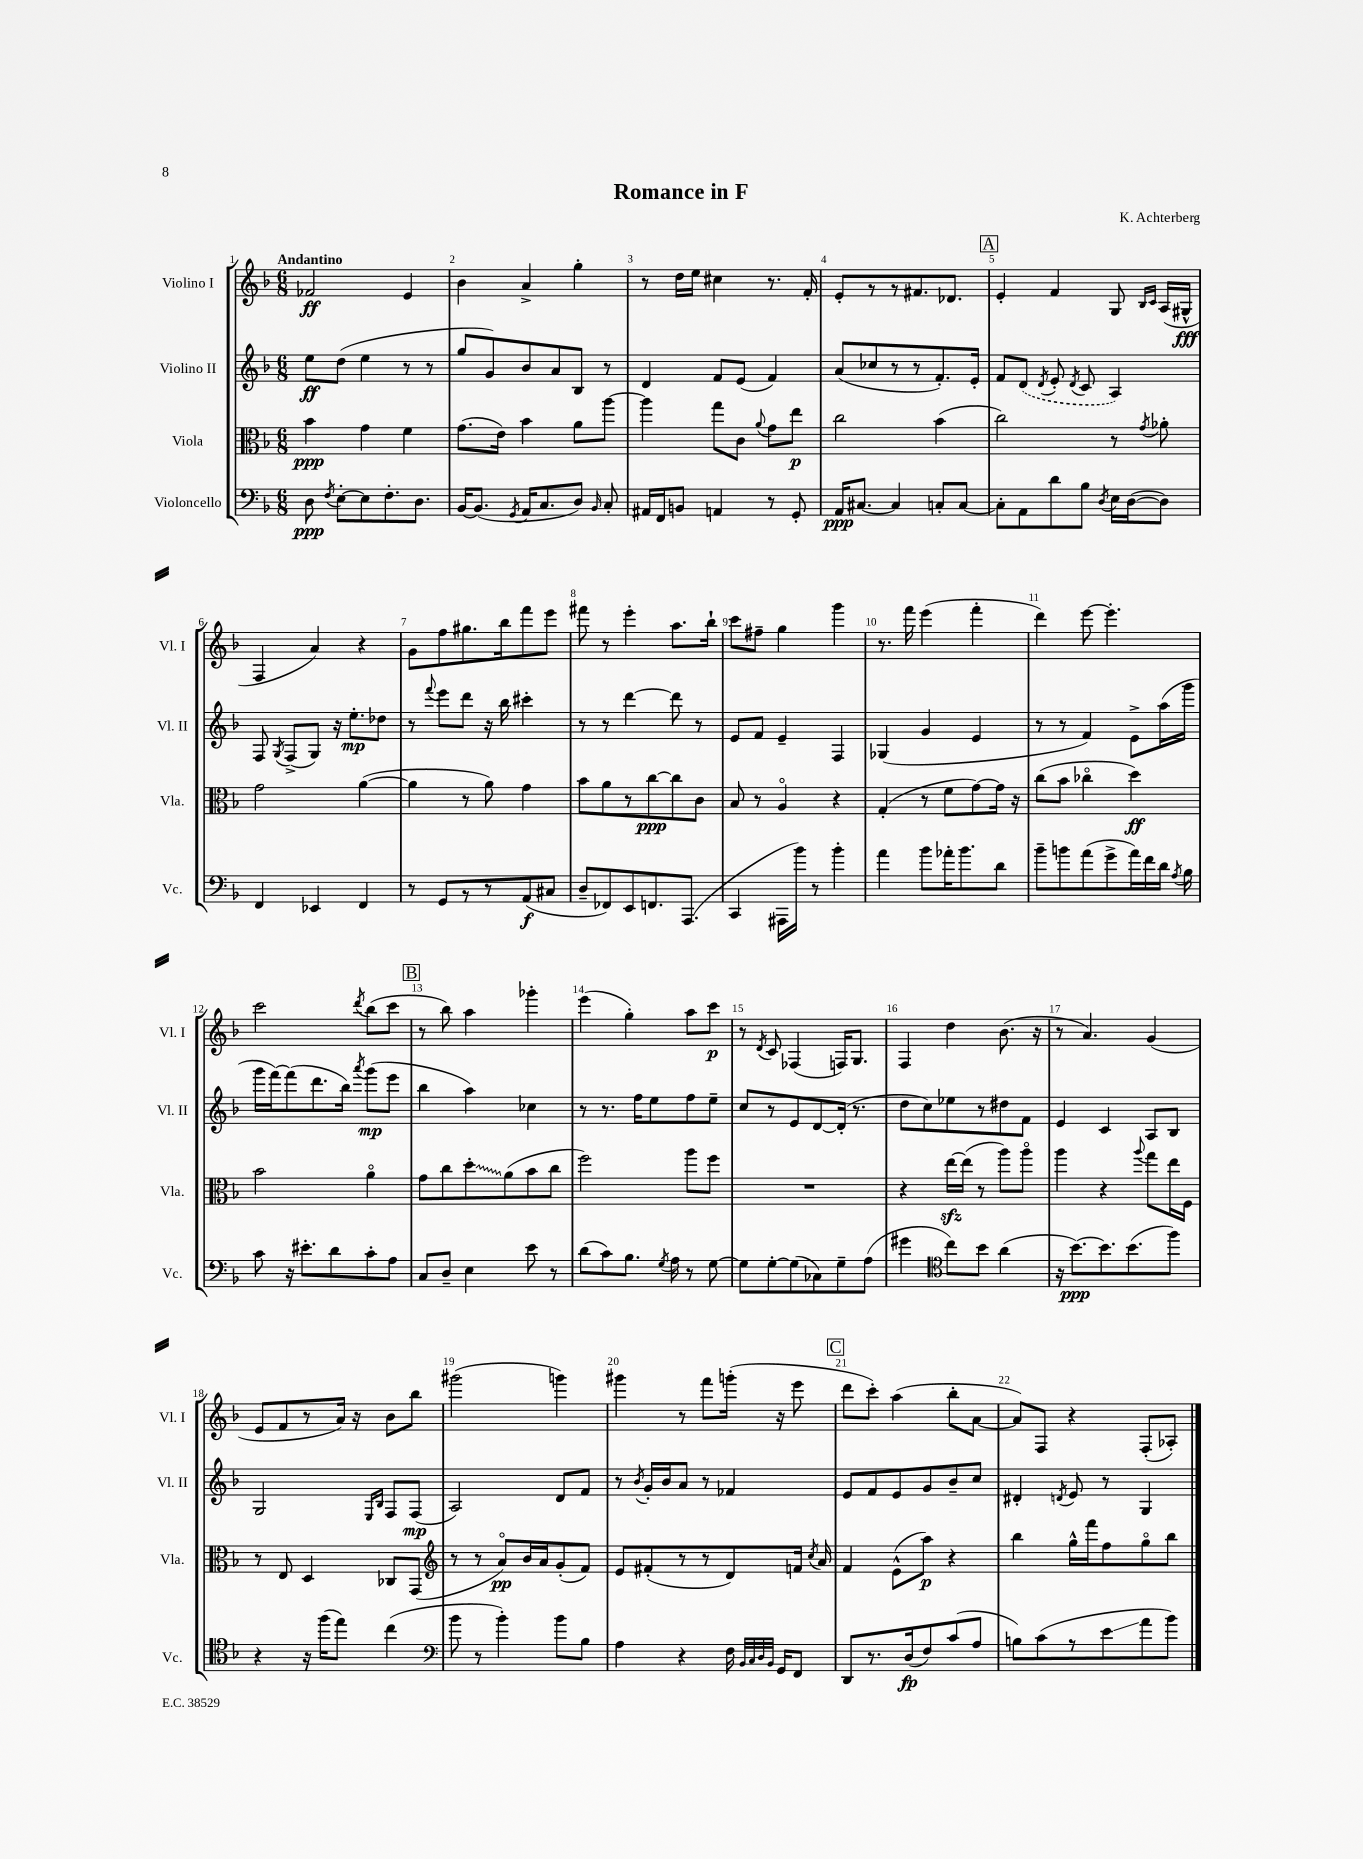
\header { title = "Romance in F" composer = "K. Achterberg" }
<<
\new StaffGroup <<
\new Staff = "s0" \with { instrumentName = "Violino I" shortInstrumentName = "Vl. I" } {
    \clef treble \key f \major \numericTimeSignature \time 6/8 \tempo "Andantino"
    \autoBeamOff fes'2\ff e'4 |
    bes'4 a'4-> g''4-. |
    r8 d''16[ e''16] cis''4 r8. f'16-. |
    e'8[-. r8 r8 fis'8. des'8.] |
    \mark \markup { \box "A" } e'4-. f'4 g8 \grace { bes16[ c'16] } a16[( gis16]-^\fff |
    f4 a'4) r4 |
    g'8[ f''8 gis''8. bes''16 f'''8 e'''8] |
    fis'''8 r8 e'''4-. a''8.[ bes''16]-! |
    c'''8[ fis''8]-- g''4 g'''4 |
    r8. f'''16 e'''4( f'''4-. |
    d'''4) e'''8~ e'''4.-. |
    c'''2 \acciaccatura { d'''8 } bes''8[( c'''8] |
    \mark \markup { \box "B" } r8 bes''8) a''4 ges'''4-. |
    e'''4( g''4-.) a''8[ c'''8]\p |
    r8 \acciaccatura { d'8 } c'8 fes4( f16[) g8.] |
    f4 d''4 bes'8.( r16 |
    r8 a'4.) g'4( |
    e'8[ f'8 r8 a'16]) r16 bes'8[ bes''8] |
    gis'''2( g'''4) |
    gis'''4 r8 f'''8[ g'''16]-.( r16 e'''8 |
    \mark \markup { \box "C" } d'''8[ c'''8]-.) a''4( bes''8[-. a'8]~ |
    a'8[) f8] r4 f8[-.( aes8]-.) \bar "|." |
}
\new Staff = "s1" \with { instrumentName = "Violino II" shortInstrumentName = "Vl. II" } {
    \clef treble \key f \major \numericTimeSignature \time 6/8
    \autoBeamOff e''8[\ff d''8]( e''4 r8 r8 |
    g''8[ g'8) bes'8 a'8 bes8] r8 |
    d'4 f'8[ e'8]( f'4) |
    a'8[( ces''8 r8 r8 f'8.-.) e'16]-. |
    \mark \markup { \box "A" } f'8[ \once \slurDashed d'8]( \acciaccatura { d'8 } e'8-. \acciaccatura { d'8 } c'8 a4) |
    f8 \acciaccatura { g8 } f8[->( g8]) r16 e''8.[-.\mp des''8] |
    r8 \appoggiatura { f'''8 } e'''8[ d'''8] r16 bes''16 cis'''4-. |
    r8 r8 d'''4~ d'''8 r8 |
    e'8[ f'8] e'4-- f4 |
    ges4( g'4 e'4 |
    r8 r8 f'4) e'8[-> a''16( g'''16] |
    g'''16[ f'''16~) f'''8( d'''8. bes''16]) \acciaccatura { a'''8 } g'''8[\mp( e'''8] |
    \mark \markup { \box "B" } bes''4 a''4) ces''4 |
    r8 r8. f''16[ e''8 f''8 e''8]-- |
    c''8[ r8 e'8 d'8~ d'16]-.( r8. |
    d''8[ c''8) ees''8 r8 dis''8 f'8] |
    e'4 c'4 a8[ bes8] |
    g2 \grace { e16[ bes16] } f8[ f8]\mp( |
    a2) d'8[ f'8] |
    r8 \acciaccatura { bes'8 } g'16[-. bes'16 a'8] r8 fes'4 |
    \mark \markup { \box "C" } e'8[ f'8 e'8 g'8 bes'8-- c''8] |
    dis'4-. \acciaccatura { d'8 } e'8 r8 g4 \bar "|." |
}
\new Staff = "s2" \with { instrumentName = "Viola" shortInstrumentName = "Vla." } {
    \clef alto \key f \major \numericTimeSignature \time 6/8
    \autoBeamOff bes'4\ppp g'4 f'4 |
    g'8.[( e'16]) bes'4 a'8[ a''8]~ |
    a''4 g''8[ c'8] \appoggiatura { a'8 } g'8[ e''8]\p |
    c''2 bes'4( |
    \mark \markup { \box "A" } c''2) r8 \acciaccatura { g'8 } aes'8-. |
    g'2 a'4~( |
    a'4 r8 a'8) g'4 |
    bes'8[ a'8 r8 c''8~\ppp c''8 c'8] |
    bes8 r8 a4\flageolet r4 |
    g4-.( r8 f'8[ g'8~) g'16] r16 |
    c''8[( bes'8] ces''4\flageolet d''4\ff) |
    bes'2 a'4\flageolet |
    \mark \markup { \box "B" } g'8[ c''8 \once \override Glissando.style = #'zigzag d''8-.\glissando a'8( bes'8 c''8] |
    f''2) a''8[ f''8] |
    R2. |
    r4 e''16[~\sfz e''16]( r8 a''8[) a''8]\flageolet |
    a''4 r4 \appoggiatura { a''8 } g''8[ e''16 f16] |
    r8 e8 d4 ces8[ g,8]( |
    \clef treble r8 r8 a'8[\flageolet\pp) bes'16 a'16 g'8-.( f'8]) |
    e'8[ fis'8-.( r8 r8 d'8) f'16] \acciaccatura { c''8 } a'16 |
    \mark \markup { \box "C" } f'4 e'8[-^( a''8]\p) r4 |
    bes''4 g''16[-^ f'''16 f''8 g''8\flageolet bes''8] \bar "|." |
}
\new Staff = "s3" \with { instrumentName = "Violoncello" shortInstrumentName = "Vc." } {
    \clef bass \key f \major \numericTimeSignature \time 6/8
    \autoBeamOff d8\ppp \acciaccatura { f8 } e8[~-. e8 f8.-. d8.] |
    bes,16[~ bes,8.]( \acciaccatura { g,8 } a,16[ c8. d8]) \grace { bes,16 } c8-. |
    ais,16[ f,16 b,8] a,4 r8 g,8-. |
    a,16[\ppp cis8.]~ cis4 c8[-. c8]~ |
    \mark \markup { \box "A" } c8[-. a,8 d'8 bes8] \acciaccatura { d8 } e16[ d16~( d8]) |
    f,4 ees,4 f,4 |
    r8 g,8[ r8 r8 a,8\f( cis8] |
    d8[-- fes,8) e,8 f,8. a,,8.]( |
    c,4 ais,,16[ bes'16]) r8 bes'4-. |
    a'4 bes'8[ aes'16-. bes'8. d'8] |
    bes'8[-- b'8 a'8( g'8-> a'16) f'16 d'16] \acciaccatura { a8 } bes16 |
    c'8 r16 eis'8.[-. d'8 c'8-. a8] |
    \mark \markup { \box "B" } c8[ d8]-- e4 e'8 r8 |
    d'8[( c'8) bes8.] \acciaccatura { g8 } a16 r8 g8~ |
    g8[ g8~-. g8( ces8) g8-- a8]( |
    gis'4 \clef tenor c''8[) bes'8] a'4( |
    r16 bes'8.[~\ppp) bes'8. bes'8.( f''8]) |
    r4 r16 f''16[( e''8]) c''4( |
    \clef bass bes'8 r8 bes'4-.) bes'8[ bes8] |
    a4 r4 f16 \grace { bes,32[ c32 d32 bes,32] } g,16[ f,8] |
    \mark \markup { \box "C" } d,8[ r8. d16\fp( f8) c'8( a8] |
    b8[) c'8( r8 e'8\glissando a'8 bes'8]) \bar "|." |
}
>>
>>
\layout { \context { \Score \override BarNumber.break-visibility = ##(#f #t #t) barNumberVisibility = #all-bar-numbers-visible } }
